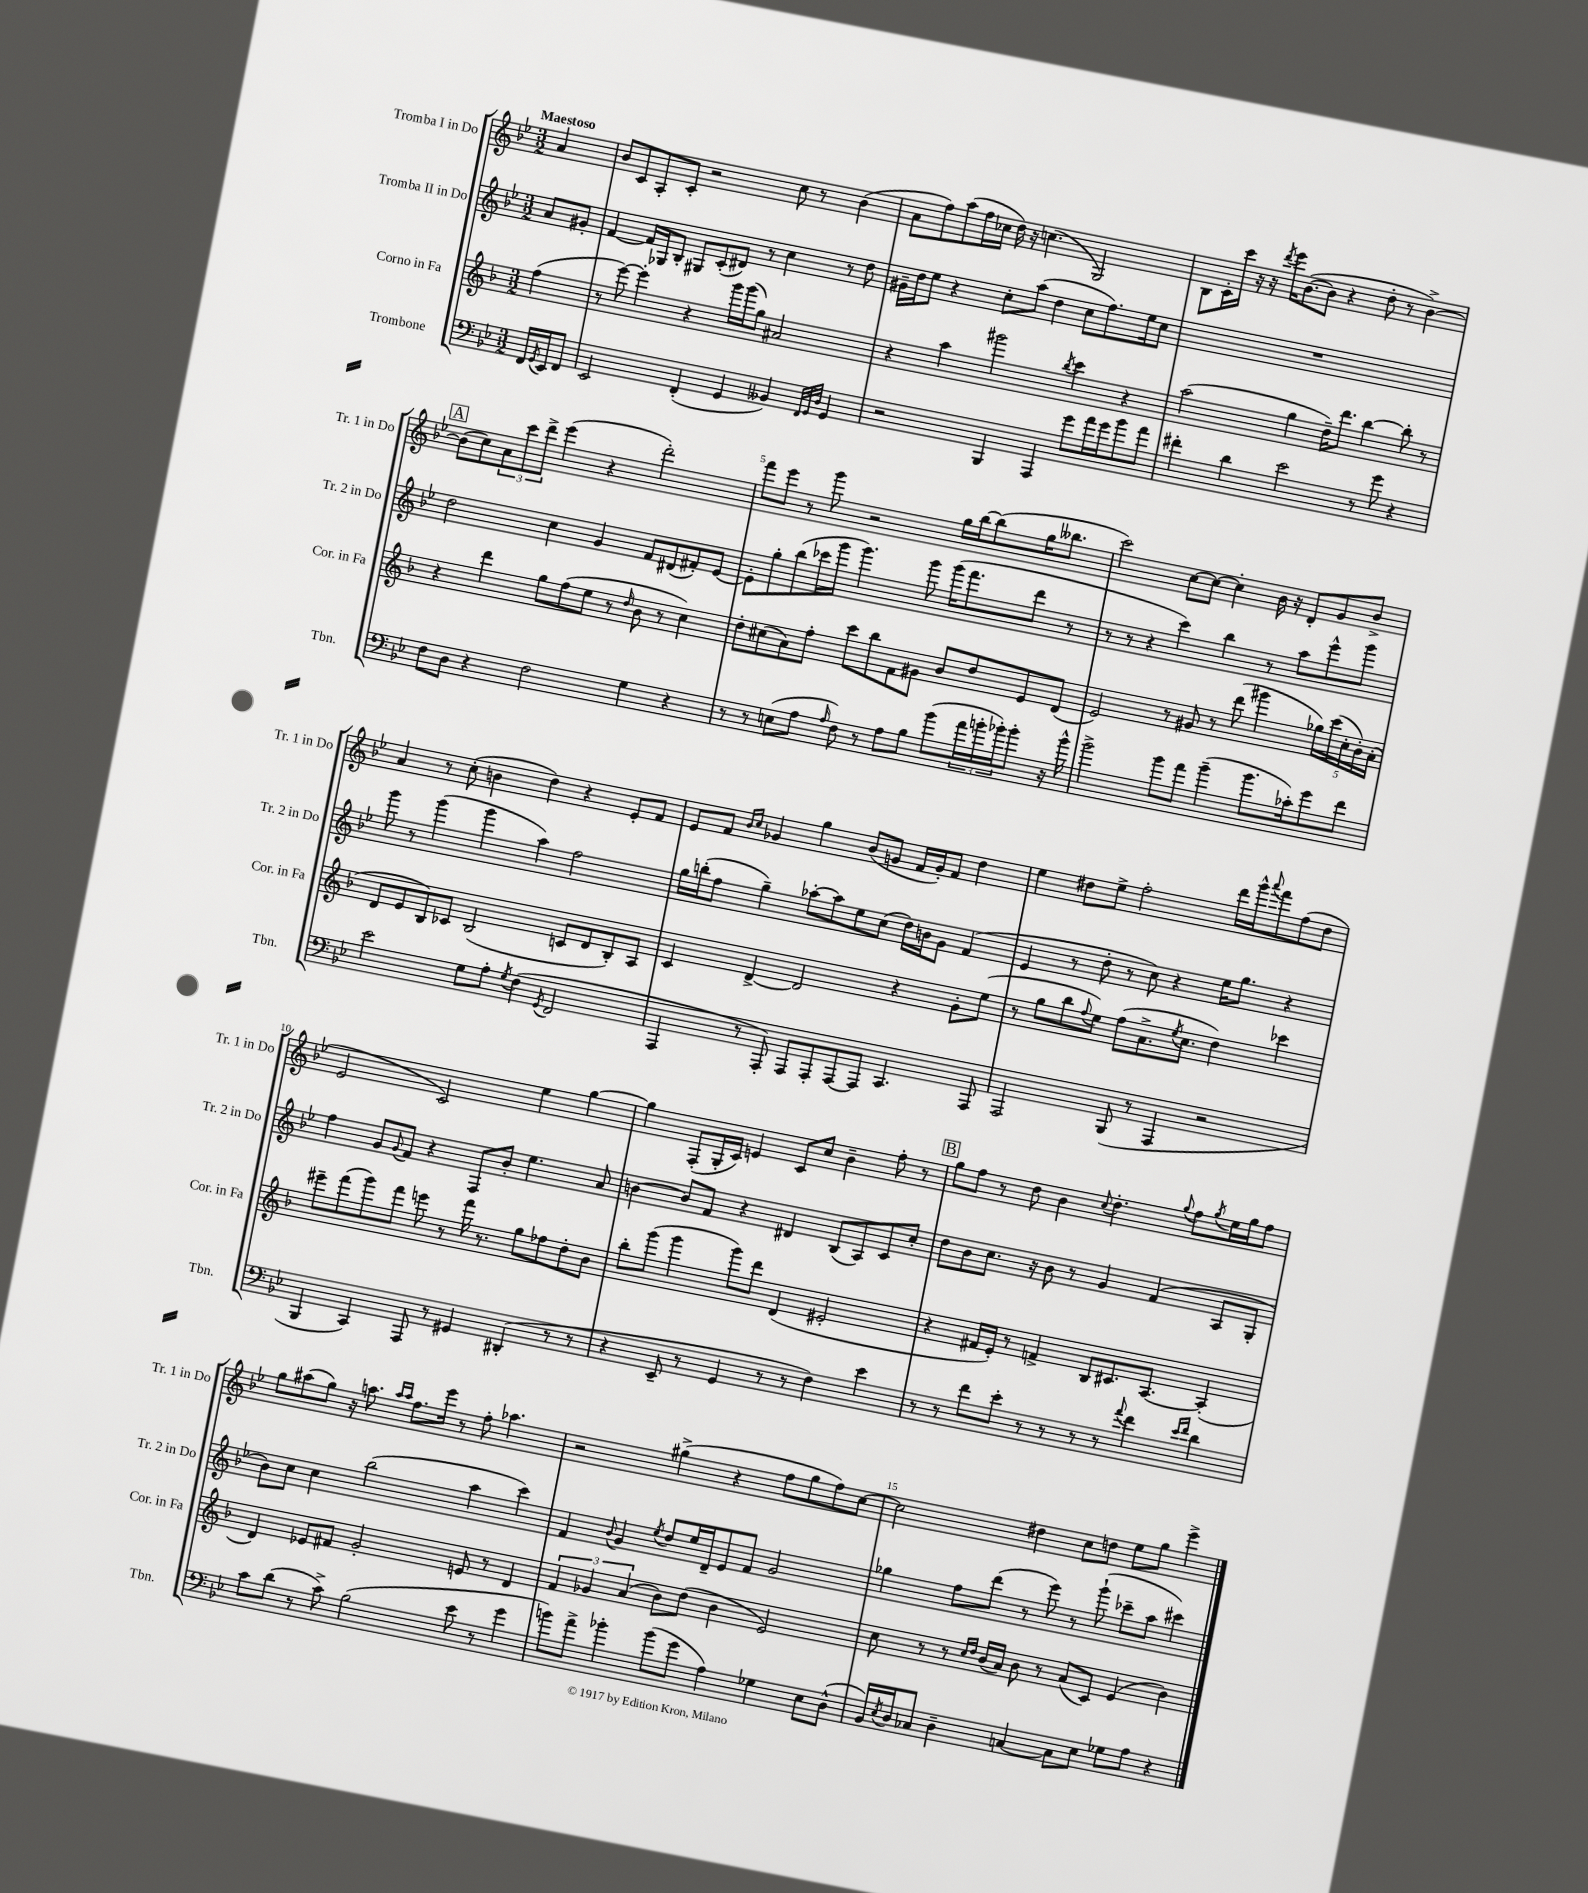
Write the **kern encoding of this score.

**kern	**kern	**kern	**kern
*staff4	*staff3	*staff2	*staff1
*clefF4	*clefG2	*clefG2	*clefG2
*k[b-e-]	*k[b-]	*k[b-e-]	*k[b-e-]
*M3/2	*M3/2	*M3/2	*M3/2
16FF	(4ff	8a	4a
8qGG	.	.	.
16EE-	.	.	.
8FF	.	8g#'	.
=	=	=	=
2EE-	8r	[4f	8b-
.	[8eee)	.	8c
.	4eee']	16f]	8A'
.	.	16G-	.
.	.	8B-'	8c'
(4FF'	4r	8G#	2r
.	.	(8c'	.
4GG	16ggg	8d#)	.
.	(16ggg	.	.
.	8gg)	8r	.
4BB--)	2a#	4cc	8cc
.	.	.	8r
32qqFF	.	.	.
32qqGG	.	.	.
32qqD	.	.	.
4GG	.	8r	(4b-
.	.	8dd	.
=	=	=	=
2r	4r	16g#~	8a
.	.	16dd	.
.	.	8ee-	8ff)
.	4aa	4r	(8aa
.	.	.	16ff
.	.	.	16cc-
4BBB-	2ggg#	8cc'	16dd)
.	.	.	16r
.	.	(8aa	(4.cc
4AAA	.	4dd	.
.	8qbb-	.	.
8g	4ccc	8cc	2G)
16a	.	8.ff)	.
16g	.	.	.
8b-	4r	.	.
.	.	16ee-	.
8a	.	8cc	.
=	=	=	=
4f#'	(2aa	1.r	8B-
.	.	.	16c'
.	.	.	16ccc
4d	.	.	16r
.	.	.	16r
.	.	.	8qddd
.	.	.	16eee-
.	.	.	([8.b-
2e-	4gg	.	.
.	.	.	8b-]
.	16dd~)	.	4r
.	8.ddd	.	.
8r	[4bb-	.	8dd'
8g	.	.	8r
4r	8bb-']	.	[4b-^)
.	8r	.	.
=	=	=	=
8F	4r	2dd	(8b-]
8D	.	.	8cc)
4r	4ddd	.	12a
.	.	.	12ccc
.	.	.	12ddd^
2F	8gg	4cc	(4eee-
.	(8ff	.	.
.	8ee	4g	4r
.	8r	.	.
.	16qqdd	.	.
4G	8b-	8f	2ddd')
.	8r	(8d#	.
4r	4cc)	8f#')	.
.	.	[8e-	.
=	=	=	=
8r	8dd'	8e-']	8fff
8r	(8cc#	8gg'	8eee-
(8E	8a)	(8bb-	8r
8A	8ff'	16ccc-	8ggg
.	.	16ggg	.
16qqA	.	.	.
8F)	8ccc	4.ggg)	2r
8r	8bb-	.	.
8A	8f	.	.
8B-	8g#	8ggg	.
(8b-	8b-	(16ggg	16gg
.	.	8.fff	[16bb-
24a	8dd	.	(8bb-]
24b'	.	.	.
24b-')	.	.	.
8b-'	8e	8ddd	16gg
.	.	.	8.bb--
16r	(8d	8r	.
16b-^^	.	.	.
=	=	=	=
2b-^	2e)	8r	2ccc)
.	.	8r	.
.	.	4r	.
8b-	8r	4ccc)	[8cc
8a	8g#	.	8cc_
(4b-~	8r	4bb-	4cc']
.	(8ddd	.	.
8.b-	4ggg#	8r	16b-
.	.	.	16r
.	.	8aa	8d'
16c-')	.	.	.
8g	20gg-)	8eee-^^	8g
.	(20ccc	.	.
.	20cc'	.	.
8f	.	8ggg	8b-^
.	20b-')	.	.
.	(20a'	.	.
=	=	=	=
2e-	8d	8ggg	4a
.	8e	8r	.
.	8B-)	(4ggg	8r
.	8c-	.	(8cc'
8G	(2B-	4ggg	4b
8A'	.	.	.
8qG	.	.	.
(4F	.	4aa)	4dd)
8qGG	.	.	.
2FF	8c	2ff	4r
.	8d	.	.
.	8B-')	.	8e-'
.	8A	.	8f
=	=	=	=
4AAA	4c	16gg	8e-
.	.	(16bb'	.
.	.	8ff	8f
.	.	.	16qqb-
.	.	.	16qqcc
8r	[4d^	4gg~)	4g-
8AAA')	.	.	.
8AAA	2d]	[8aa-'	4gg
8AAA'	.	8aa-]	.
[8AAA	.	8ee-	(8b-
8AAA]	.	(8cc	8g
4.CC	4r	16dd)	16f
.	.	16b	16g')
.	.	8g	8f
.	8g'	(4f	4dd
8AAA	(8ee	.	.
=	=	=	=
2AAA	8r	4e-	4ee-
.	8gg	.	.
.	8bb-	8r	8dd#
.	8qqff	.	.
.	8ee)	8dd'	8ee-^
(8BBB-	(8ff	8r	2ff'
8r	8.a^	8cc)	.
4AAA	.	4r	.
.	8qee	.	.
.	8.cc	.	.
2r	4dd)	16ee-	16ddd
.	.	8.gg	16ggg^^
.	.	.	8qqaaa
.	.	.	8fff
.	4ccc-	4r	(8ff
.	.	.	8dd#
=	=	=	=
4BBB-	8eee#~	4ff	2e-
.	(8fff	.	.
4CC)	8ggg)	8g	.
.	.	8qqg	.
.	8fff	8f	.
8AAA	8eee	4r	2c)
8r	8r	.	.
4GG#	16fff	8F	.
.	8.r	.	.
.	.	8b-'	.
(4DD#'	8gg	4.ee-	4ee-
.	8ff-	.	.
8r	8dd'	.	[4gg
8r	8b-	8a	.
=	=	=	=
4r	8bb-'	[4b	4gg]
.	(8ggg	.	.
8EE-~	4ggg	8b]	(8F'
8r	.	8f	16G'
.	.	.	16c)
4GG	8ggg)	4r	4e
.	8ddd	.	.
8r	(4d	4d#	8c
8r	.	.	8cc
4F)	2e#'	(8B-	4b-~
.	.	8A)	.
4e-	.	8c	8ff'
.	.	8cc'	8r
=	=	=	=
8r	4r	8dd	8gg
8r	.	8b-	8ff
8f	16f#	8.cc	8r
.	16e')	.	.
8e-'	8r	.	8dd
.	.	16r	.
8r	4f^	8b-	4b-
8r	.	8r	.
.	.	.	8qqcc
8r	8B-	4g	4.dd'
8r	8.c#	.	.
8qqa	.	.	.
4f	.	(4f	.
.	[8.A	.	.
.	.	.	8qqgg
.	.	.	8ff
16qqe-	.	.	.
16qqf	.	.	8qgg
4d	(4A']	8A	16ee-
.	.	.	16gg
.	.	8G'	8ff
=	=	=	=
8c	4d)	8b-)	8gg
(8d	.	8cc	(8aa#
8r	8e-	4cc	8gg)
8c^)	8f#	.	16r
.	.	.	8.aa
(2B-	2g'	(2bb-	.
.	.	.	16qqaa
.	.	.	16qqaa
.	.	.	8.ff
.	.	.	16eee-
.	.	.	8r
8e-	8e	4aa	8ff'
8r	8r	.	4.aa-
4g	4d	4ccc)	.
=	=	=	=
8b)	6f	4f	2r
8a^	.	.	.
.	6g-	.	.
.	.	8qqb-	.
4b-'	.	4g	.
.	(6a	.	.
.	.	8qee-	.
(8b-	8b-)	8dd	(4gg#^
8g	(8dd	16ee-	.
.	.	16d~	.
4A)	4b-	8e-	4r
.	.	8f	.
4G-	2e)	2g	8ff
.	.	.	8gg#
8E-	.	.	8ff)
(8D^^	.	.	[8cc
=	=	=	=
16BB-)	8cc	4gg-	2cc]
8qE-	.	.	.
16D	.	.	.
8C-	8r	.	.
4D~	8r	8ff	.
.	16qqcc	.	.
.	16qqdd	.	.
.	(16b-	(8ddd	.
.	16a)	.	.
[4C	8b-	8r	4dd#
.	8r	8eee-)	.
8C]	(8a	8r	8cc
8E-	8c)	(8ggg`	8dd
8G-	(4e	8ccc-~	8ee-
8A	.	8aa	8gg
4r	4b-)	4ccc#)	4eee-^
==	==	==	==
*-	*-	*-	*-
